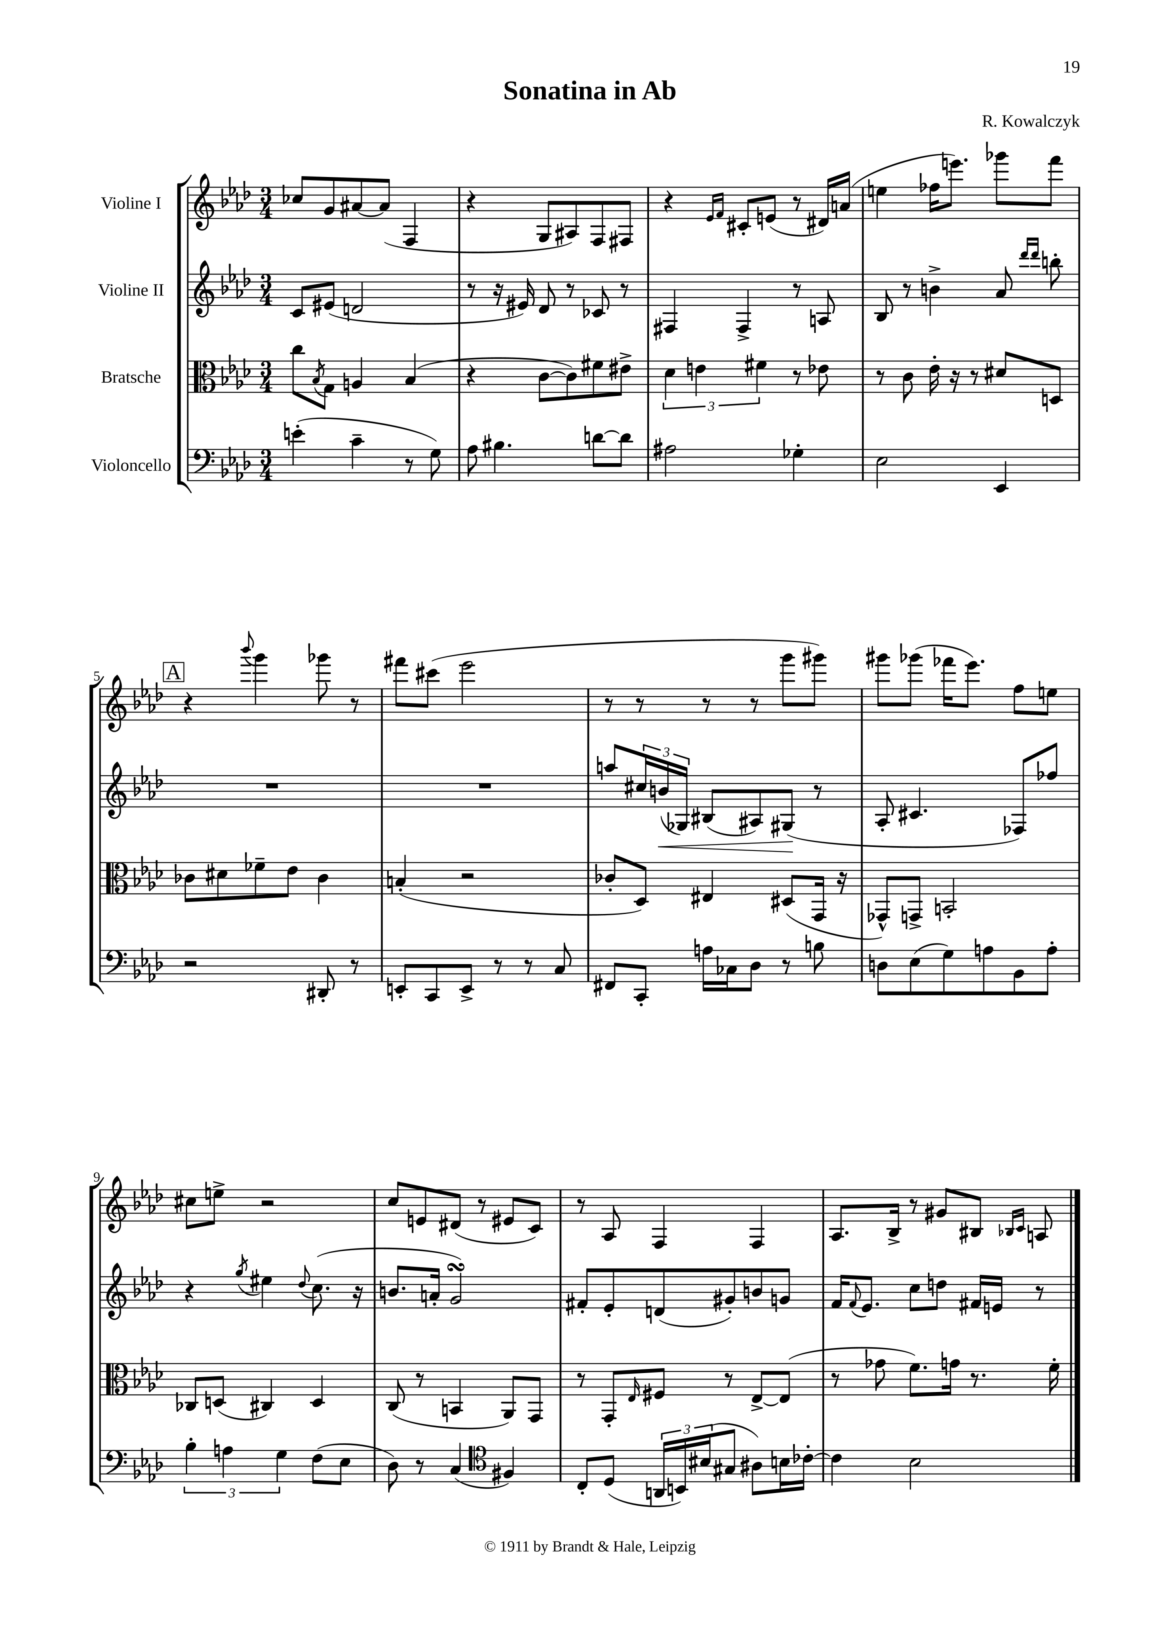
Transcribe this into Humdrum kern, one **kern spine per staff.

**kern	**kern	**kern	**dynam	**kern
*part4	*part3	*part2	*part2	*part1
*staff4	*staff3	*staff2	*staff2	*staff1
*I"Violoncello	*I"Bratsche	*I"Violine II	*	*I"Violine I
*clefF4	*clefC3	*clefG2	*	*clefG2
*k[b-e-a-d-]	*k[b-e-a-d-]	*k[b-e-a-d-]	*	*k[b-e-a-d-]
*M3/4	*M3/4	*M3/4	*	*M3/4
=1	=1	=1	=1	=1
(4en'\	8cc\L	8c/L	.	8cc-X/L
.	8qB-/	.	.	.
.	8G\J	(8e#X/J	.	8g/
4c~\	4An/	2dn/	.	[8a#X/
.	.	.	.	(8a#/J]
8r	(4B-/	.	.	4F/
8G\)	.	.	.	.
=2	=2	=2	=2	=2
8A-\	4r	8r	.	4r
4.B#X\	.	16r	.	.
.	.	16e#X/)	.	.
.	[8c\L	8d-/	.	8G/L
.	8c\])	8r	.	8A#X/)
[8dn\L	8f#X\	8c-X/	.	8F/
8d\J]	8e#X^\J	8r	.	8F#X/J
=3	=3	=3	=3	=3
2A#X\	6d-\	4F#X/	.	4r
.	6en\	.	.	.
.	.	.	.	16qqe-/LL
.	.	.	.	16qqf/JJ
.	.	4F#^/	.	8c#X'/L
.	6f#X\	.	.	.
.	.	.	.	(8en/J
4G-X'\	8r	8r	.	8r
.	8e-X\	8An/	.	16d#X/LL)
.	.	.	.	(16an/JJ
=4	=4	=4	=4	=4
2E-\	8r	8B-/	.	4een\
.	8c\	8r	.	.
.	16e-'\	4bn^\	.	16ff-X\KL
.	16r	.	.	8.eeen\J)
.	8r	.	.	.
4EE-/	8d#X/L	8a-/	.	8ggg-X\L
.	.	16qqddd-/LL	.	.
.	.	16qqddd-/JJ	.	.
.	8Dn/J	8bbn'\	.	8fff\J
!!LO:LB:g=z
!!LO:REH:place=s1:t=A
=5	=5	=5	=5	=5
2r	8c-X\L	2.r	.	4r
.	8d#X\	.	.	.
.	.	.	.	8qqbbb-/
.	8f-X~\	.	.	4ggg\
.	8e-\J	.	.	.
8DD#X'/	4c-\	.	.	8ggg-X\
8r	.	.	.	8r
=6	=6	=6	=6	=6
8EEn'/L	(4Bn'/	2.r	.	8fff#X\L
8CC/	.	.	.	(8ccc#X\J
8EE^/J	2r	.	.	2eee-\
8r	.	.	.	.
8r	.	.	.	.
8C/	.	.	.	.
=7	=7	=7	=7	=7
8FF#X/L	8c-X'/L	8aan/L	.	8r
8CC'/J	8D-/J)	24cc#X/L	.	8r
!	!	!	!LO:HP:b	!
.	.	(24bn/	<	.
.	.	24G-X/JJ)	.	.
16An\LL	4E#X/	(8B#X/L	.	8r
16C-X\J	.	.	.	.
8D-\J	.	8A#X/)	.	8r
8r	(8D#X/L	(8G#X/J	.	8ggg\L
8Bn\	16GG/Jk	8r	[	8ggg#X\J)
.	16r	.	.	.
=8	=8	=8	=8	=8
8Dn\L	8GG-X^^/L)	8A-'/	.	8ggg#X\L
(8E-\	8GGn^/J	4.c#X/	.	(8ggg-X\J
8G\)	2BBn'/	.	.	16fff-X\KL
.	.	.	.	8.eee-\J)
8An\	.	.	.	.
8BB-\	.	8F-X/L)	.	8ff\L
8A'\J	.	8ff-X/J	.	8een\J
!!LO:LB:g=z
=9	=9	=9	=9	=9
6B-'\	8C-X/L	4r	.	8cc#X\L
.	(8Dn/J	.	.	8een^\J
6An\	.	.	.	.
.	.	8qgg/	.	.
.	4C#X/)	4ee#X\	.	2r
6G\	.	.	.	.
.	.	8qqdd-/	.	.
(8F\L	4D/	(8.cc\	.	.
8E-\J	.	.	.	.
.	.	16r	.	.
=10	=10	=10	=10	=10
8D-\)	(8C/	8.bn/L	.	8cc/L
8r	8r	.	.	8en/
.	.	16an'/Jk	.	.
(4C/	4BBn/	2gsSsS/)	.	(8d#X/J
.	.	.	.	8r
*clefC4	*	*	*	*
4F#X/)	8AA-/L)	.	.	8e#X/L
.	8GG/J	.	.	8c/J)
=11	=11	=11	=11	=11
8C'/L	8r	8f#X'/L	.	8r
(8D-/J	8GG'/L	8e-'/	.	8A-/
.	16qqE-/	.	.	.
24AAn/LL	8F#X/J	(8dn/	.	4F/
24BBn/)	.	.	.	.
(24B#X/J	.	.	.	.
8G#X/J	8r	8g#X'/)	.	.
8A#X\L)	[8E-^/L	8bn/	.	4F/
16Bn\L	(8E-/J]	8gn/J	.	.
[16c-X'\JJ	.	.	.	.
=12	=12	=12	=12	=12
4c-\]	8r	16f/KL	.	8.A-/L
.	.	8qqf/	.	.
.	.	8.e-/J	.	.
.	8g-X\	.	.	.
.	.	.	.	16B-^/Jk
2B-\	8.f\L)	8cc\L	.	8r
.	.	8ddn\J	.	8g#X/L
.	16gn\Jk	.	.	.
.	8.r	16f#X/LL	.	8B#X/J
.	.	16en/JJ	.	.
.	.	.	.	16qqB-X/LL
.	.	.	.	16qqc/JJ
.	.	8r	.	8An/
.	16f'\	.	.	.
==	==	==	==	==
*-	*-	*-	*-	*-
